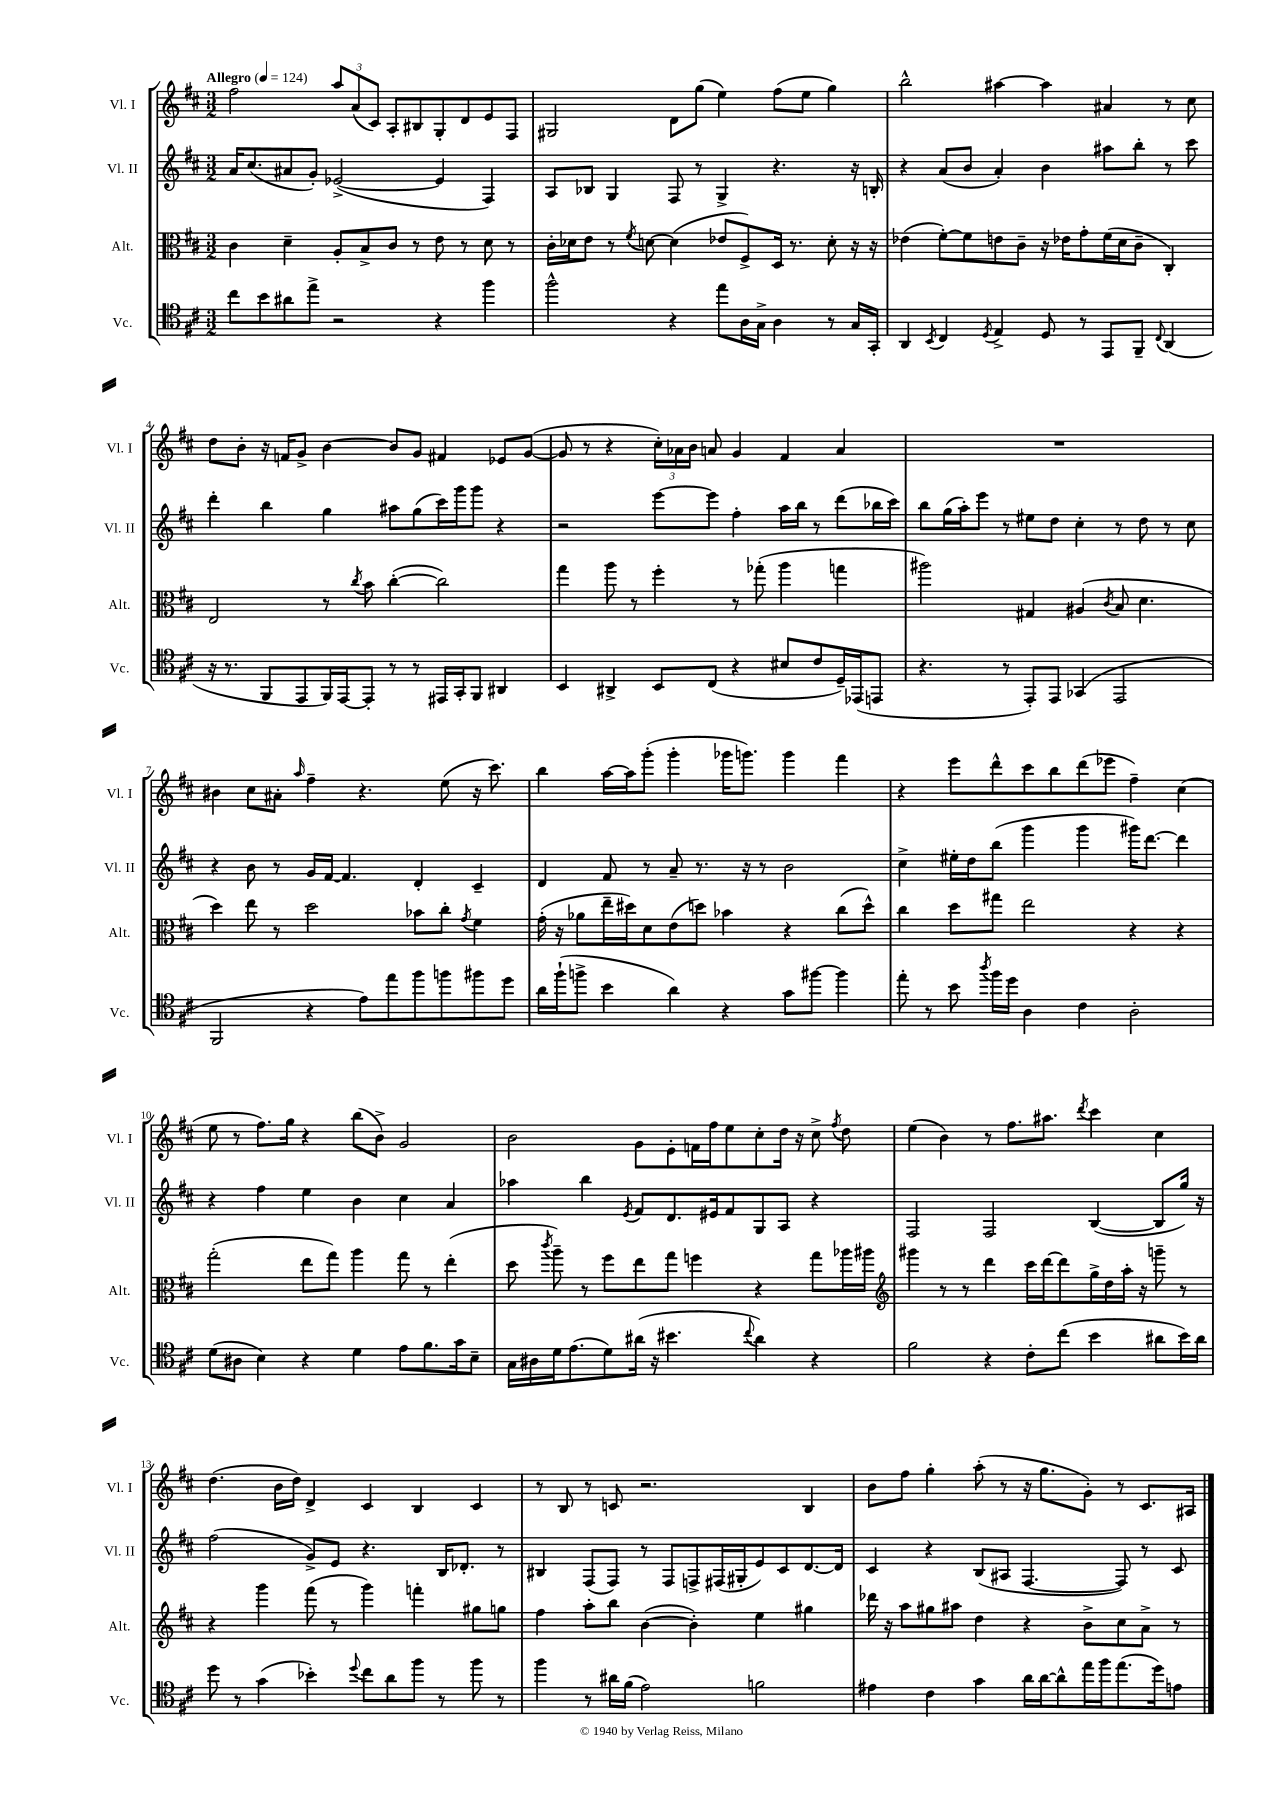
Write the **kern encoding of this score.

**kern	**kern	**kern	**kern
*staff4	*staff3	*staff2	*staff1
*clefC4	*clefC3	*clefG2	*clefG2
*k[f#c#]	*k[f#c#]	*k[f#c#]	*k[f#c#]
*M3/2	*M3/2	*M3/2	*M3/2
*MM124	*MM124	*MM124	*MM124
8cc#	4c#	16a	2ff#
.	.	(8.cc#	.
8b	.	.	.
8a#	4d~	8a#	.
8ee^	.	8g')	.
2r	8A'	([2e-^	12aa
.	.	.	(12a
.	8B^	.	.
.	.	.	12c#)
.	8c#	.	8A'
.	8r	.	8B#
4r	8e	4e-]	8G'
.	8r	.	8d
4ff#	8d	4F#)	8e
.	8r	.	8F#
=	=	=	=
2ff#^^	16c#'	8A	2G#
.	16d-	.	.
.	8e	8B-	.
.	8r	4G	.
.	8qf#	.	.
.	[8d	.	.
4r	(4d]	8F#	8d
.	.	8r	(8gg
8ee	8e-	4G^	4ee)
16A	8F#^)	.	.
16G^	.	.	.
4A	16D	4.r	(8ff#
.	8.r	.	.
.	.	.	8ee
8r	8d'	.	4gg)
16G	16r	16r	.
16GG'	16r	16B'	.
=	=	=	=
4AA	(4e-	4r	2bb^^
8qBB	.	.	.
4C#	[8f#')	(8a	.
.	8f#]	8b	.
8qD	.	.	.
4E^	8e	4a')	[4aa#
.	8c#~	.	.
8D	16r	4b	4aa#]
.	16e-	.	.
8r	8g'	.	.
8EE	(16f#	8aa#	4a#
.	16d	.	.
8FF#~	8c#~	8bb'	.
8qqC#	.	.	.
(4AA	4C#')	8r	8r
.	.	8ccc#	8cc#
=	=	=	=
16r	2E	4ddd'	8dd
8.r	.	.	.
.	.	.	8b'
8FF#	.	4bb	16r
.	.	.	16f
8EE	.	.	8g^
16FF#)	8r	4gg	[4b
[16EE	.	.	.
.	8qcc#	.	.
8EE']	8b	.	.
8r	([4cc#'	8aa#	8b]
8r	.	(8gg	8g
16EE#	2cc#])	16ccc#)	4f#
16GG'	.	16ggg	.
8FF#	.	8ggg	.
4AA#	.	4r	8e-
.	.	.	([8g
=	=	=	=
4BB	4gg	2r	8g]
.	.	.	8r
4AA#^	8aa	.	4r
.	8r	.	.
8BB	4ff#'	[8eee	24cc#')
.	.	.	24a-
.	.	.	24b
(8C#	.	8eee]	8a
4r	8r	4ff#'	4g
.	(8gg-'	.	.
8B#	4aa	16aa	4f#
.	.	16bb	.
8c#	.	8r	.
16D~)	4gg	(8ddd	4a
(16EE-	.	.	.
8EE	.	16bb-	.
.	.	16ccc#)	.
=	=	=	=
4.r	2aa#)	8bb	1.r
.	.	(16gg	.
.	.	16aa')	.
.	.	8eee	.
8r	.	8r	.
8EE')	4G#	8ee#	.
8EE	.	8dd	.
(4GG-	(4A#	4cc#'	.
.	8qc#	.	.
2EE	8B	8r	.
.	4.d	8dd	.
.	.	8r	.
.	.	8cc#	.
=	=	=	=
2FF#	4dd)	4r	4b#
.	8ee	8b	8cc#
.	8r	8r	8a#'
.	.	.	16qqaa
4r	2dd	16g	4ff#~
.	.	[16f#	.
.	.	4.f#]	.
8e)	.	.	4.r
8ee	.	.	.
8ff#	8b-	4d'	.
8ff	8cc#'	.	(8ee
.	8qg	.	.
8ff#	4f#	4c#~	16r
.	.	.	8.ccc#)
8dd	.	.	.
=	=	=	=
16a	(16g'	4d	4bb
(16ff#`	16r	.	.
8ff^	8a-	.	.
4b	16ee~	8f#	[16aa
.	16dd#)	.	16aa]
.	8d	8r	(8ggg'
4a)	(8e	8a~	4ggg'
.	8dd)	8.r	.
4r	4b-	.	16ggg-
.	.	16r	8.ggg)
.	.	8r	.
8g	4r	2b	4ggg
[8ff#	.	.	.
4ff#]	(8cc#	.	4fff#
.	8dd^^)	.	.
=	=	=	=
8ee'	4cc#	4cc#^	4r
8r	.	.	.
8b	8dd	16ee#'	8eee
.	.	16dd	.
8qaa	.	.	.
16ff#	8gg#	(8bb	8ddd^^
16dd	.	.	.
4A	2ee	4ggg	8ccc#
.	.	.	8bb
4c#	.	4ggg	(8ddd
.	.	.	8eee-
2A'	4r	16ggg#)	4ff#~)
.	.	[8.ddd	.
.	4r	4ddd]	(4cc#
=	=	=	=
(8d	(2gg'	4r	8ee
8A#	.	.	8r
4B)	.	4ff#	8.ff#)
.	.	.	16gg
4r	8ee	4ee	4r
.	8gg)	.	.
4d	4aa	4b	(8bb
.	.	.	8b^)
8e	8gg	4cc#	2g
8.f#	8r	.	.
.	(4ee'	4a	.
16g	.	.	.
8B~	.	.	.
=	=	=	=
16G	8dd	4aa-	2b
16A#	.	.	.
.	8qccc#	.	.
16d	8aa~)	.	.
(8.e	.	.	.
.	8r	4bb	.
8d)	8ff#	.	.
.	.	8qe	.
(16a#	8ee	8f#	8g
16r	.	.	.
4.b#	8gg	8.d	8e'
.	4ff	.	16f
.	.	16e#	16ff#
.	.	8f#	8ee
8qqcc#	.	.	.
4a#)	4r	8G	8cc#'
.	.	8A	16dd
.	.	.	16r
4r	8gg	4r	8cc#^
.	.	.	8qff#
.	16aa-	.	8dd
.	16aa#	.	.
=	=	=	=
*	*clefG2	*	*
2f#	4ggg#	2F#	(4ee
.	8r	.	4b)
.	8r	.	.
4r	4ddd	2F#	8r
.	.	.	8.ff#
8c#'	16ccc#	.	.
.	[16ddd	.	8.aa#
(8cc#	8ddd]	.	.
.	.	.	8qddd
4b	16gg^	([4B	4ccc#
.	16dd	.	.
.	16aa'	.	.
.	16r	.	.
8a#	8ggg~	8B]	4cc#
16b)	8r	16gg)	.
16a#	.	16r	.
=	=	=	=
8dd	4r	(2ff#	(4.dd
8r	.	.	.
(4g	4ggg	.	.
.	.	.	16b
.	.	.	16dd)
4b-')	(8fff#	8g^)	4d^
.	8r	8e	.
8qqdd	.	.	.
8cc#	4ggg)	4.r	4c#
8a	.	.	.
8ff#	4fff'	.	4B
8r	.	16B	.
.	.	8.d-'	.
8ff#	8gg#	.	4c#
8r	8gg	8r	.
=	=	=	=
4ff#	4ff#	4B#	8r
.	.	.	8B
8r	8aa'	(8F#	8r
16a#	8bb	8F#)	8c
(16f#	.	.	.
2e)	([4b	8r	2.r
.	.	8F#	.
.	4b'])	8F^	.
.	.	(16F#	.
.	.	16G#'	.
2f	4ee	8e)	.
.	.	8c#	.
.	4gg#	[8.d	4B
.	.	16d]	.
=	=	=	=
4e#	16ddd-	4c#	8b
.	16r	.	.
.	8aa	.	8ff#
4c#	8gg#	4r	4gg'
.	8aa#	.	.
4g	4dd	(8B	(8aa'
.	.	8A#	8r
16a	4r	[4.F#	16r
[16a	.	.	8.gg
8a^^]	.	.	.
16ee	8b^	.	8g')
16ff#	.	.	.
(8.ee	8cc#	8F#])	8r
.	8a^	8r	8.c#
16dd)	.	.	.
8e	8r	8c#	.
.	.	.	16A#
==	==	==	==
*-	*-	*-	*-
